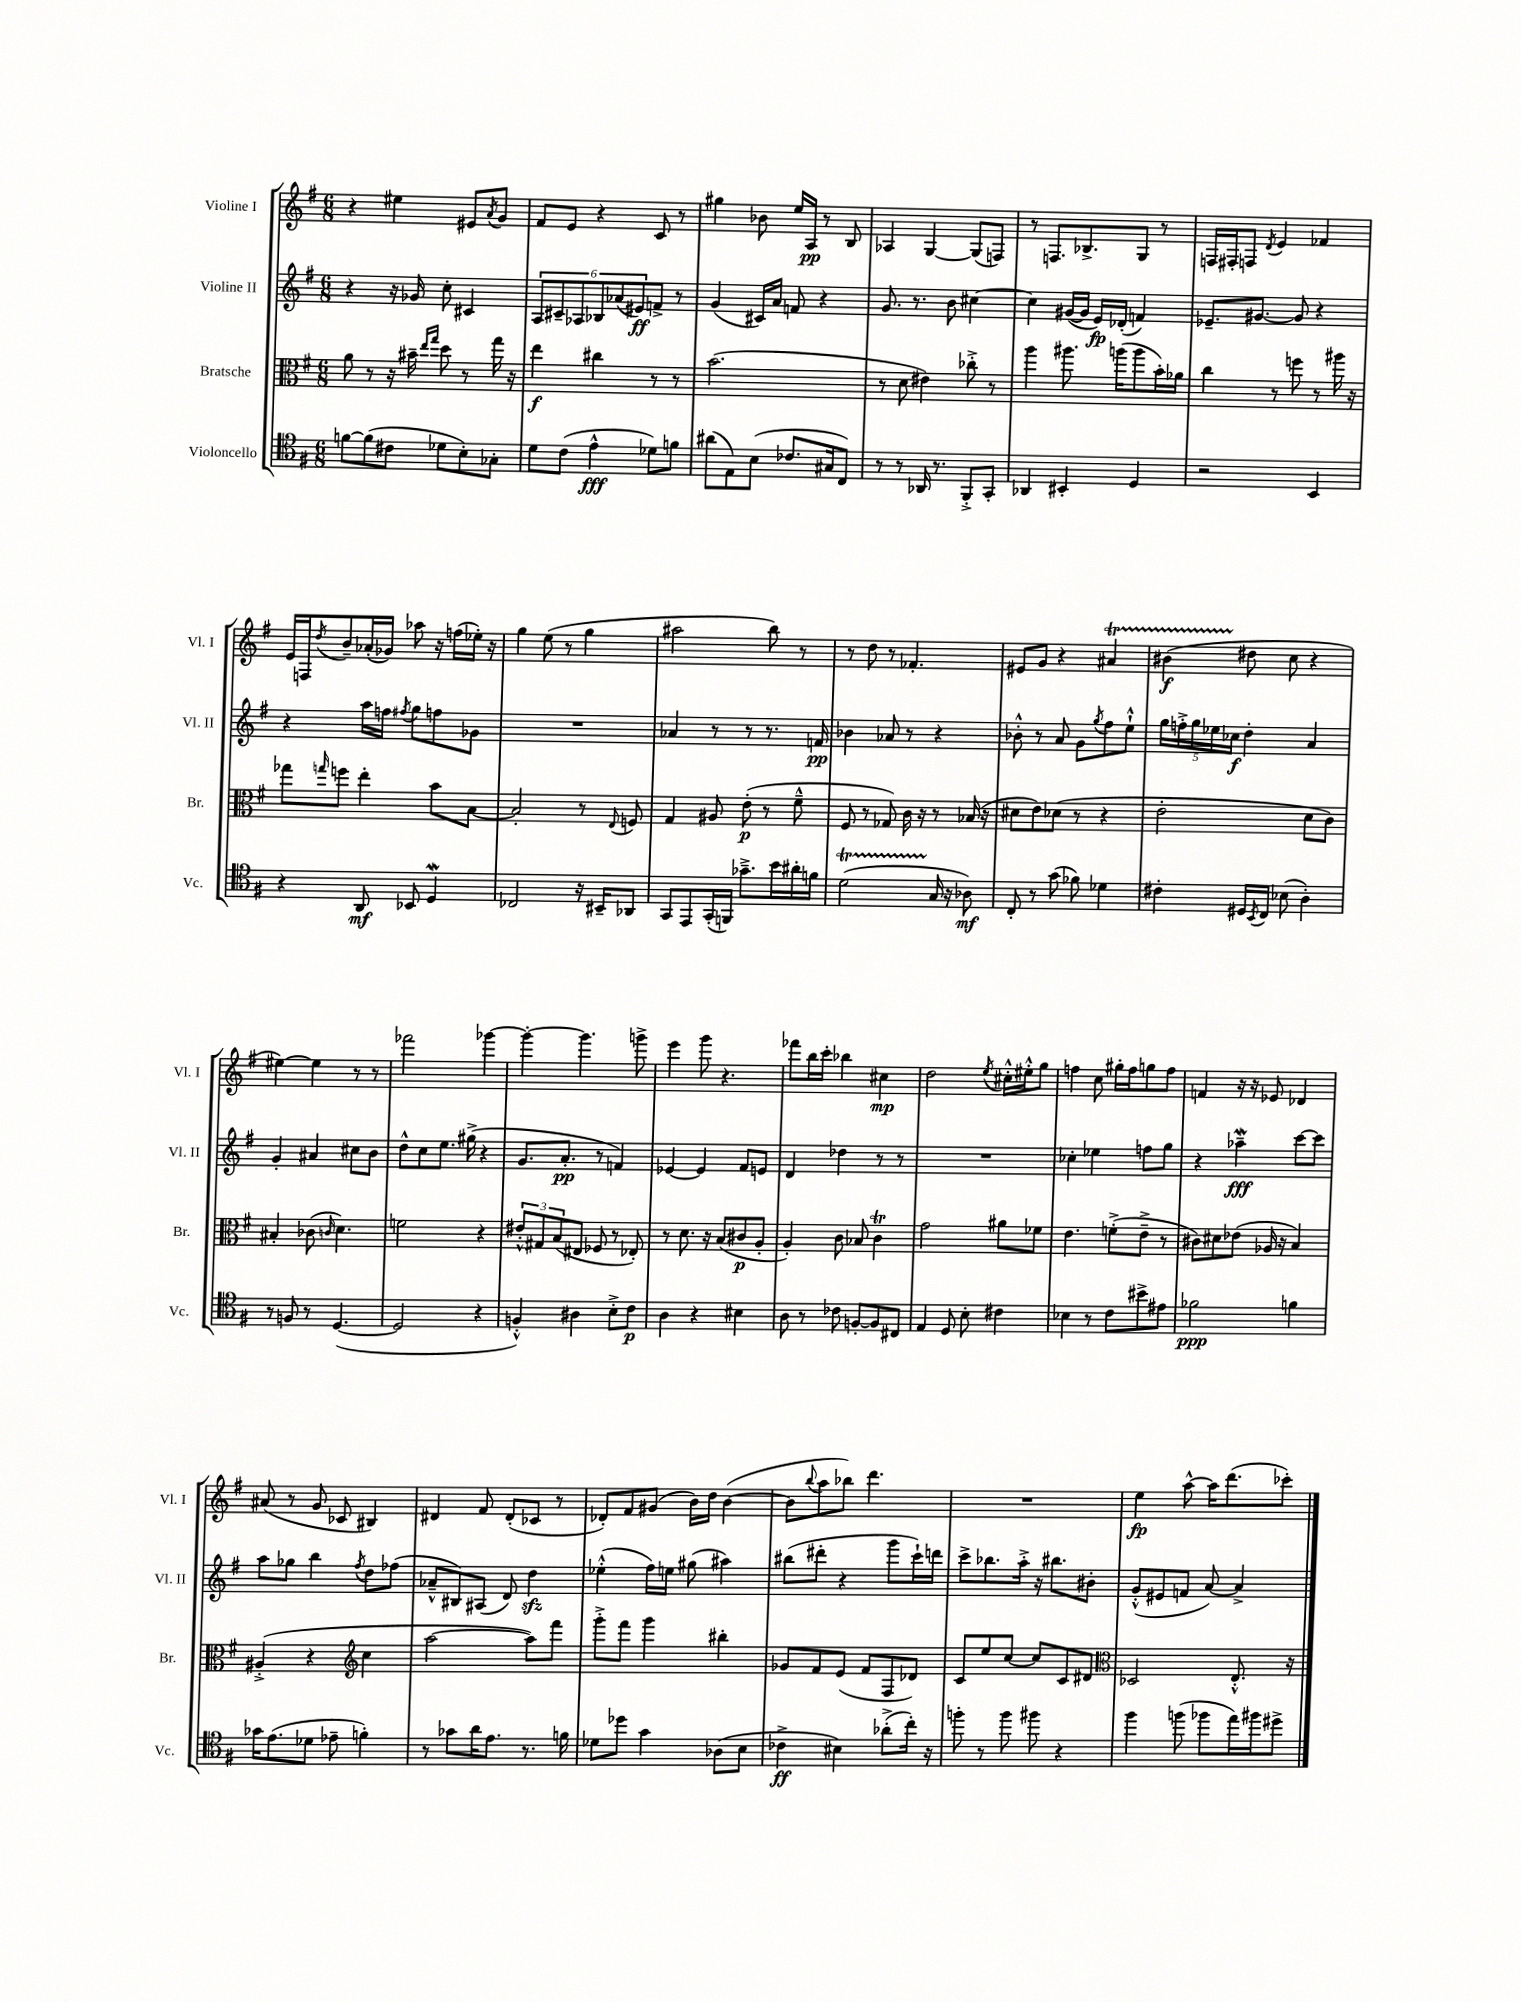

**kern	**kern	**kern	**kern
*staff4	*staff3	*staff2	*staff1
*clefC4	*clefC3	*clefG2	*clefG2
*k[f#]	*k[f#]	*k[f#]	*k[f#]
*M6/8	*M6/8	*M6/8	*M6/8
[8f	8a	4r	4r
(8f]	8r	.	.
8c#	16r	16r	4ee#
.	16b#~	16g-	.
.	16qqee	.	.
.	16qqgg	.	.
8d-	8dd	8cc'	.
8B')	8r	4c#	8e#
.	.	.	8qa
8G-'	16gg	.	8g
.	16r	.	.
=	=	=	=
8d	4ee	12A	8f#
.	.	12c#~	.
(8c	.	.	8e
.	.	12A-	.
4e^^	4cc#	12B-	4r
.	.	(12a-	.
.	.	12e#)	.
8d-)	8r	8f^	8c
8f	8r	8r	8r
=	=	=	=
(8a#	(2.b	(4g	4gg#
8E)	.	.	.
(8B	.	16c#)	8b-
.	.	16a	.
8.c-	.	8f	16ee
.	.	.	16A
.	.	4r	8r
16G#	.	.	.
8C)	.	.	8B
=	=	=	=
8r	8r	8.g	4A-
8r	8d	.	.
.	.	8.r	.
16AA-	4e#)	.	[4G
8.r	.	.	.
.	.	8b	.
8FF#'^	8cc-'^	[4cc#	(8G]
8GG'	8r	.	8F)
=	=	=	=
4AA-	4aa	4cc#]	8r
.	.	.	8.F
4BB#'	8.aa#	([16g#	.
.	.	16g#]	8.B-^
.	.	16e)	.
.	(16aa	(16d-'	.
4D	8aa	4f)	8G
.	16b')	.	8r
.	16a-	.	.
=	=	=	=
2r	4cc	8.e-~	16F
.	.	.	16F#'
.	.	.	8F
.	.	[8.g#	.
.	.	.	8qd
.	8r	.	4e
.	8ff	8g#]	.
4BB	8r	4r	4f-
.	16aa#	.	.
.	16r	.	.
=	=	=	=
4r	8gg-	4r	16e
.	.	.	16F
.	16qqgg	.	8qdd
.	8ff	.	8b~
8AA	4ee'	16aa	(16a-'
.	.	16ff	16g-)
.	.	8qff#	.
8BB-	.	8gg	8aa-
4D	8b	8ff	16r
.	.	.	(16ff
.	[8B	8g-	16ee-')
.	.	.	16r
=	=	=	=
2C-	2B']	2.r	4gg
.	.	.	(8ee
.	.	.	8r
16r	8r	.	4gg
16BB#~	.	.	.
.	8qqE	.	.
8AA-	8F	.	.
=	=	=	=
8GG	4G	4a-	2aa#
8EE	.	.	.
(16GG'	8A#	8r	.
16FF)	.	.	.
8.g-~^	(8e'	8r	.
.	8r	8.r	8bb)
16b	.	.	.
16a#'	8f#~^^	.	8r
16f	.	16f	.
=	=	=	=
(2d	8F#	4b-	8r
.	8r	.	8dd
.	8G-)	8a-	8r
.	16c	8r	4.f-'
.	16r	.	.
16G	8r	4r	.
16r	.	.	.
8A-)	(16B-	.	.
.	16r	.	.
=	=	=	=
8C'	8d#	8b-'^^	8e#
8r	8e)	8r	8g
(8g	(8d-	8a	4r
8f-)	8r	8g	.
.	.	8qgg	.
4d-	4r	8ff#	4a#
.	.	8ee`^^	.
=	=	=	=
4c#'	2e'	20gg	(4b#
.	.	20ff'^	.
.	.	20gg	.
.	.	20ee-	.
.	.	20cc-	.
16D#	.	4dd'	8dd#
8qBB	.	.	.
16C	.	.	.
(8B-	.	.	8cc
4A')	8d	4a	4r
.	8c)	.	.
=	=	=	=
8r	4B#'	4g'	[4ee#)
8F	.	.	.
8r	(8c-	4a#	4ee#]
.	16qqc	.	.
([4.D	4.d)	.	.
.	.	8cc#	8r
.	.	8b	8r
=	=	=	=
2D]	2f	8dd^^	2fff-
.	.	8cc	.
.	.	8.ee	.
.	.	(16gg#^	.
4r	4r	4r	[4ggg-
=	=	=	=
4F'^^)	12e#'^^	8.g	4ggg-'_
.	12G#	.	.
.	(12B	.	.
.	.	8.a'	.
4A#	8E#	.	4.ggg-]
.	8F-	8r	.
8B'^	8r	4f)	.
8c	8E-')	.	8ggg^
=	=	=	=
4A	8r	[4e-	4eee
.	8.d	.	.
4r	.	4e-]	8ggg
.	16r	.	.
.	(8B	.	4.r
4B#	8c#	8f#	.
.	8A'	8e	.
=	=	=	=
8A	4A')	4d	8fff-
8r	.	.	16bb
.	.	.	16ccc'
8c-	8c	4dd-	4bb-
[8F'	8B-	.	.
8F]	4c	8r	4cc#
8C#	.	8r	.
=	=	=	=
4E	2g	2.r	2dd
8D	.	.	.
8B'	.	.	.
.	.	.	8qee
4c#	8a#	.	16cc#'^^
.	.	.	16ee#'^^
.	8f-	.	8gg
=	=	=	=
4B-	4.e	4cc-'	4ff
8r	.	4ee-	8cc
8c	(8f'^	.	16gg#'
.	.	.	16ff
8b#^	8e~^	8ff	8gg
8e#	8r	8gg	8ff
=	=	=	=
2f-	8c#)	4r	4f
.	8d#	.	.
.	(8e-	4aa-~	16r
.	.	.	16r
.	16A-	.	8e-
.	16r	.	.
4f	4B)	[8ccc	4d-
.	.	8ccc]	.
=	=	=	=
16g-	(4A#'^	8aa	(8a#
(8.e	.	.	.
.	.	8gg-	8r
8d-	4r	4bb	8g
8e-~	.	.	8c-
*	*clefG2	*	*
.	.	8qff#	.
4f')	4cc	8dd	4B#)
.	.	(8ff-	.
=	=	=	=
8r	[2aa	8a-~^^	4d#
8g-	.	8B#)	.
16a	.	(8A#	8f#
8.e	.	.	.
.	.	8d)	(8d#'
8.r	8aa])	4dd	8c-
.	8fff#	.	8r
16f	.	.	.
=	=	=	=
8d-	8ggg'^	(4ee-'^^	8d-')
8dd-	8fff#	.	8f#
4g	4ggg	16ff#)	(8g#
.	.	16ee	.
.	.	(8gg#	16b)
.	.	.	16dd
(8A-	4bb#'	4aa#)	([4b
8B	.	.	.
=	=	=	=
4c-^	8g-	(8bb#	8b]
.	.	.	8qqbb
.	8f#	8ddd#'	8aa
4B#)	(8e	4r	8bb-)
.	8f#	.	4.ddd
(8a-'^	8F#	8ggg	.
16cc')	8d-)	16ccc`)	.
16r	.	16ddd	.
=	=	=	=
8ff'	8c	8ccc^	2.r
8r	8ee	8.bb-	.
8ff	[8cc	.	.
.	.	16aa'^	.
8ff#	8cc]	16r	.
.	.	8.bb#	.
4r	8c	.	.
.	8d#	8b#'	.
=	=	=	=
*	*clefC3	*	*
4ff#	2D-	(8g'^^	4ee
.	.	8e#	.
(8ff	.	8f	[8aa^^
8ff-	.	[8a)	16aa]
.	.	.	(8.ddd
16ee)	8.E'^^	4a^]	.
16ff#	.	.	.
8dd#^	.	.	8ccc-')
.	16r	.	.
==	==	==	==
*-	*-	*-	*-
